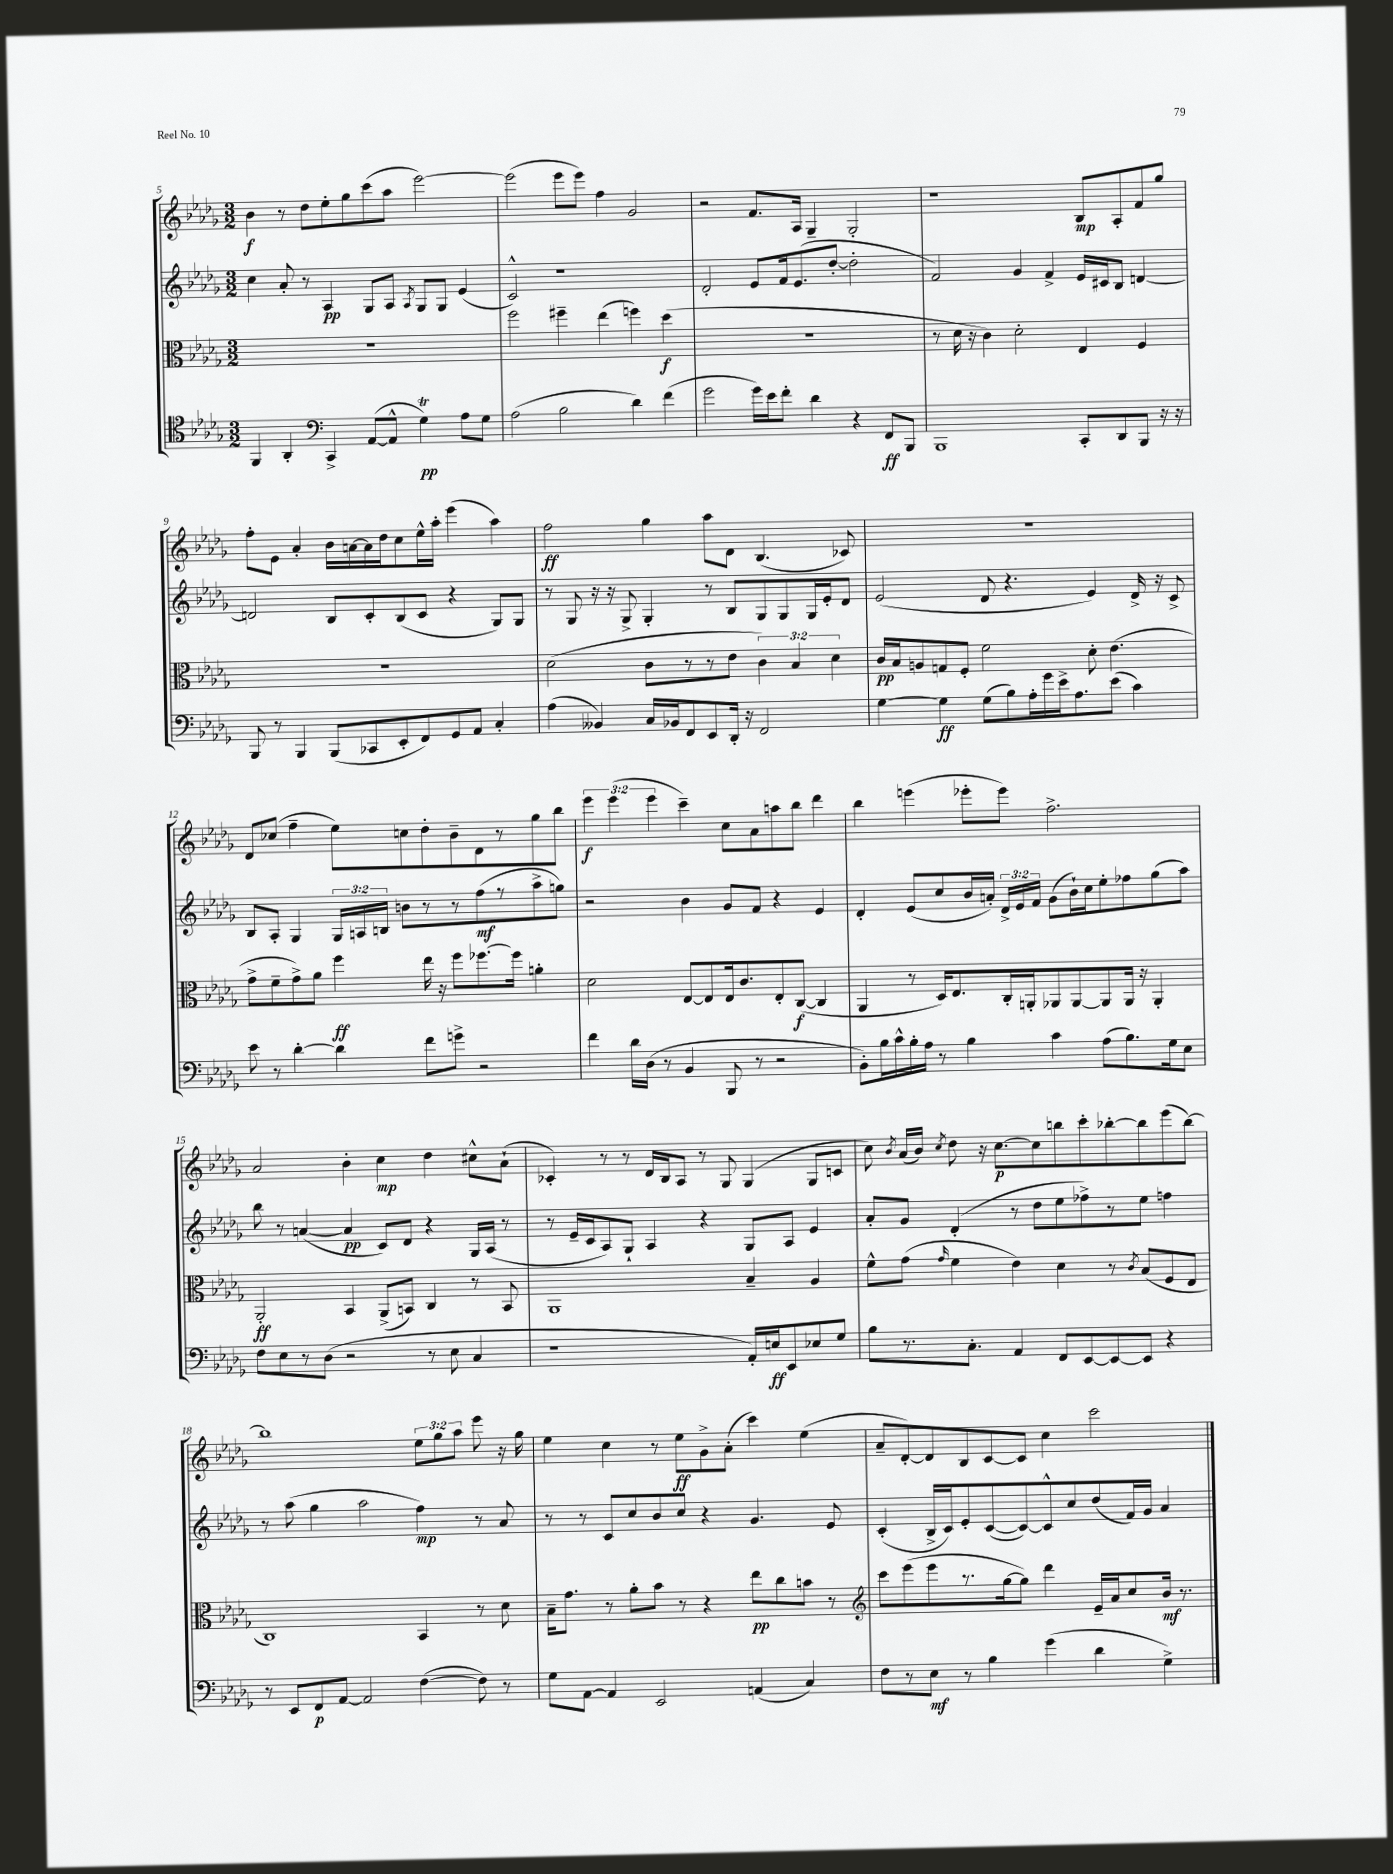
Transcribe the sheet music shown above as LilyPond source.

<<
\new StaffGroup <<
\new Staff = "s0" {
    \clef treble \key des \major \numericTimeSignature \time 3/2 \override Staff.TupletNumber.text = #tuplet-number::calc-fraction-text
    \autoBeamOff bes'4\f r8 des''8[ ees''8-. ges''8 c'''8( aes''8] ees'''2~) |
    ees'''2( ees'''8[ ees'''8]) f''4 ges'2 |
    r2 f'8.[ aes16] ges4-- ges2-. |
    r1 bes8[\mp aes8-. f'8 ges''8] |
    f''8[-. ees'8] aes'4-. bes'16[ a'16~ a'16 des''16 c''8 ees''16-^ aes''16]-. ees'''4( aes''4) |
    f''2\ff ges''4 aes''8[ des'8] bes4.( ces'8) |
    R1. |
    des'8[ ces''8]( f''4-- ees''8[) c''8 des''8-. bes'8-- des'8 r8 ges''8 bes''8] |
    \tuplet 3/2 { ees'''4\f ees'''4( ees'''4 } c'''4--) c''8[ aes'8 a''8 bes''8] des'''4 |
    bes''4 e'''4( ees'''8[-. ees'''8]) f''2.-> |
    aes'2 bes'4-. c''4\mp des''4 cis''8[-^ aes'8]-!( |
    ces'4-.) r8 r8 des'16[ bes16 aes8] r8 ges8 ges4( ges8[ c'8] |
    c''8) \acciaccatura { bes'8 } aes'16[( bes'16]) \acciaccatura { c''8 } des''8 r16 c''8.[~\p c''8 b''8 c'''8-. bes''8~-. bes''8 ees'''8( bes''8]~) |
    bes''1 \tuplet 3/2 { ees''8[ ges''8 aes''8] } ees'''8 r16 ges''16 |
    ees''4 c''4 r8 ees''8[\ff ges'8-> aes'8]-.( c'''4) ees''4( |
    aes'8[-- des'8~-.) des'8 bes8 c'8~ c'8] c''4 c'''2 \bar "|." |
}
\new Staff = "s1" {
    \clef treble \key des \major \numericTimeSignature \time 3/2 \override Staff.TupletNumber.text = #tuplet-number::calc-fraction-text
    \autoBeamOff c''4 aes'8-. r8 aes4\pp ges8[ aes8] \acciaccatura { aes8 } ges8[ ges8] ees'4( |
    c'2-^) r1 |
    des'2-. ees'8[ f'16 ees'8.( des''8]~-. des''2-. |
    f'2) ges'4 f'4-> ees'16[ cis'16 bes8] d'4~ |
    d'2 bes8[ c'8-. bes8( c'8] r4 ges8[) ges8] |
    r8 ges8 r16 r16 ges8-> ges4-. r8 bes8[ ges8 ges8 ges16 ees'16-. des'8] |
    ees'2( des'8 r4. ees'4) des'16-> r16 c'8-> |
    bes8[ aes8]-. ges4 \tuplet 3/2 { ges16[ a16 b16] } b'8[ r8 r8 f''8\mf( r8 aes''8-> g''8]) |
    r2 bes'4 ges'8[ f'8] r4 ees'4 |
    des'4-. ees'8[( c''8 bes'16 a'16]-.) \tuplet 3/2 { des'16[-> ees'16 f'16] } ges'8[( bes'16-!) c''16 ees''8-. fes''8 ges''8( aes''8]) |
    bes''8 r8 a'4~( a'4\pp c'8[) des'8] r4 ges16[ aes16]( r8 |
    r8 ees'16[-- c'16 aes8) ges8]-! aes4 r4 ges8[ aes8] ees'4 |
    aes'8[-. ges'8] des'4-.( r8 des''8[ ees''8 fes''8->) r8 ees''8] f''4 |
    r8 aes''8( ges''4 aes''2 f''4\mp) r8 aes'8 |
    r8 r8 c'8[ c''8 bes'8 c''8] r4 ges'4. ees'8 |
    c'4-.( bes16[-> c'16) ees'8-. c'8~( c'8~) c'8-^ c''8 des''8( f'16) ges'16] aes'4 \bar "|." |
}
\new Staff = "s2" {
    \clef alto \key des \major \numericTimeSignature \time 3/2 \override Staff.TupletNumber.text = #tuplet-number::calc-fraction-text
    \autoBeamOff R1. |
    f''2 fis''4-- ees''4( f''4) des''4\f( |
    R1. |
    r8 des'16 r16 c'4) des'2-. ees4 f4 |
    R1. |
    des'2( c'8[ r8 r8 ees'8] \tuplet 3/2 { c'4) bes4 des'4 } |
    c'16[\pp bes16 a8 g8 f8]-. f'2 des'8-. ees'4.( |
    ges'8[-> f'8-- ges'8->) aes'8] f''4\ff ees''16 r16 f''8[ fes''8.~ fes''16] a'4-. |
    des'2 ees8[~ ees8 ees16 c'8. ees8-. c8]~\f( c4 |
    aes,4 r8 des16[) ees8. c16-. a,16-. aes,8 aes,8~ aes,8 aes,16] r16 aes,4-. |
    aes,2-.\ff bes,4 aes,8[->( b,8]) c4 r8 b,8 |
    aes,1 bes4-- aes4 |
    f'8[-^ ges'8]( \grace { ges'16 } f'4 ees'4) des'4 r8 \acciaccatura { c'8 } bes8[( f8 ees8] |
    c1) bes,4 r8 des'8 |
    bes16[-- ges'8.] r8 aes'8[-. bes'8] r8 r4 ees''8[\pp c''8 b'8] r8 |
    \clef treble c'''8[ ees'''8( ees'''8 r8. ges''16~ ges''8]) des'''4 ees'16[-- aes'16 c''8 bes'16]\mf r8. \bar "|." |
}
\new Staff = "s3" {
    \clef tenor \key des \major \numericTimeSignature \time 3/2
    \autoBeamOff f,4 aes,4-. \clef bass c,4-> aes,8[~( aes,8]-^ ges4\trill\pp) aes8[ ges8] |
    aes2( bes2 des'4) f'4( |
    ges'2 ges'16[) ees'16 f'8]-. des'4 r4 f,8[\ff bes,,8] |
    bes,,1 c,8[-. des,8 bes,,8] r16 r16 |
    bes,,8 r8 bes,,4 bes,,8[( ces,8 ees,8-. f,8) ges,8 aes,8] c4-. |
    aes4( beses,4) c16[ bes,16 f,8 ees,8 des,16]-. r16 f,2 |
    ges4~ ges4\ff ges8[( bes8) aes16-. ges'16 ees'16-> aes8. ees'8]( c'4) |
    ees'8 r8 des'4~-. des'4 f'8[ g'8]-> r2 |
    f'4 des'16[ des16]( r8 bes,4 bes,,8 r8 r2 |
    bes,8[-.) bes16 c'16-^ bes16-. aes16] r8 bes4 c'4 aes8[( bes8.) ges16 ees8] |
    f8[ ees8 r8 des8]( r2 r8 ees8 c4 |
    r1 aes,16[-.) e16\ff ees,8 ees8 ges8] |
    bes8[ r8. c8.]-. aes,4 f,8[ ees,8~ ees,8~ ees,8] r4 |
    r8 ees,8[ f,8\p aes,8]~ aes,2 f4~( f8) r8 |
    ges8[ aes,8]~ aes,4 ees,2 a,4( c4) |
    f8[ r8 ees8]\mf r8 bes4 ges'4( des'4 ges4->) \bar "|." |
}
>>
>>
\layout { \context { \Score currentBarNumber = #5 } }
